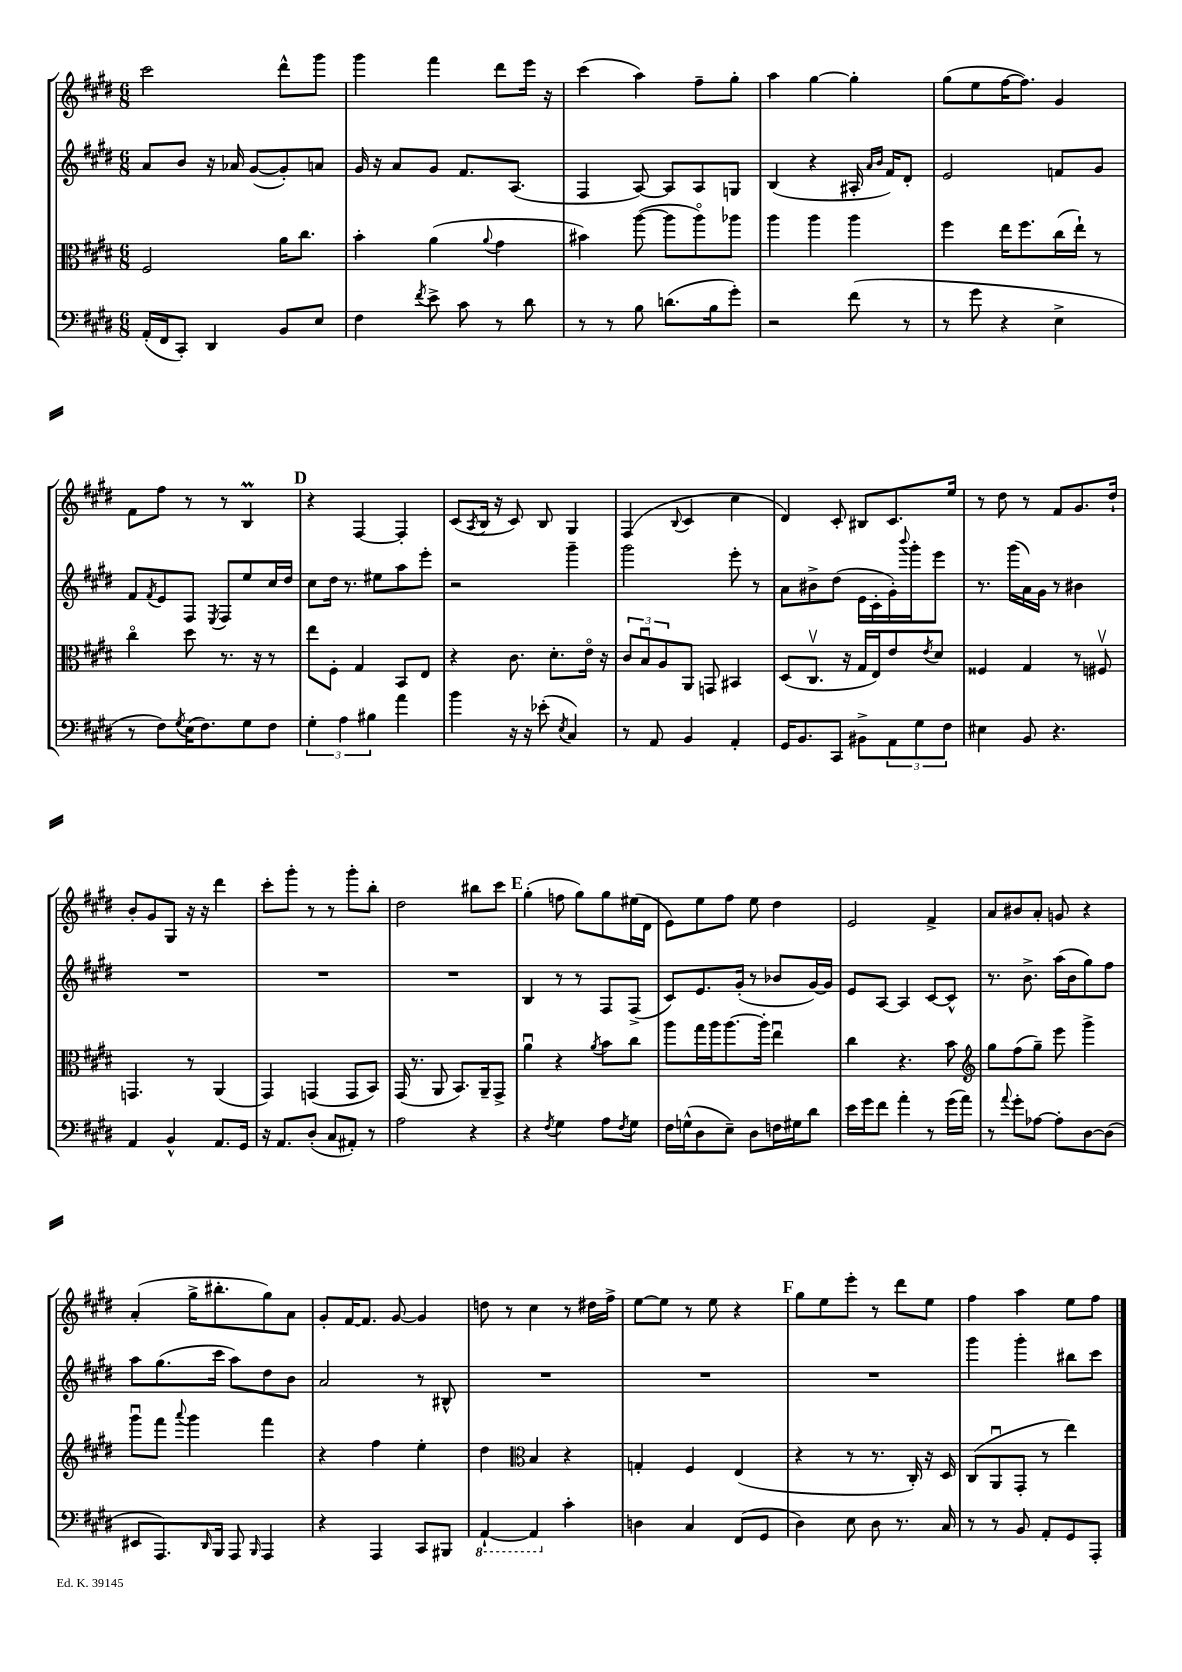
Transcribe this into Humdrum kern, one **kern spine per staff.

**kern	**kern	**kern	**kern
*staff4	*staff3	*staff2	*staff1
*clefF4	*clefC3	*clefG2	*clefG2
*k[f#c#g#d#]	*k[f#c#g#d#]	*k[f#c#g#d#]	*k[f#c#g#d#]
*M6/8	*M6/8	*M6/8	*M6/8
(16AA'/LL	2F#/	8a/L	2ccc#\
16FF#/J	.	.	.
8CC#'/J)	.	8b/J	.
4DD#/	.	16r	.
.	.	16a-/	.
.	.	([8g#/L	.
8BB/L	16a\LK	8g#'/])	8ddd#^^\L
.	8.cc#\J	.	.
8E/J	.	8a/J	8ggg#\J
=	=	=	=
4F#\	4b'\	16g#/	4ggg#\
.	.	16r	.
.	.	8a/L	.
8qf#/	.	.	.
8e^\	(4a\	8g#/J	4fff#\
8c#\	.	8.f#/L	.
.	8qqa/	.	.
8r	4g#\	.	8ddd#\L
.	.	(8.A/J	.
8d#\	.	.	16eee\Jk
.	.	.	16r
=	=	=	=
8r	4b#\)	4F#/	(4ccc#\
8r	.	.	.
8B\	([8aa\	[8A/)	4aa\)
(8.d\L	8aa\]L	8A/]L	.
.	8aao\)	8A/	8ff#~\L
16B\k	.	.	.
8g#'\J)	8aa-\J	8G/J	8gg#'\J
=	=	=	=
2r	4aa\	(4B/	4aa\
.	4aa\	4r	[4gg#\
(8f#\	4aa\	16A#'/	4gg#'\]
.	.	16qqa/LL	.
.	.	16qqb/JJ	.
.	.	16f#/LK)	.
8r	.	8d#'/J	.
=	=	=	=
8r	4ff#\	2e/	(8gg#\L
8g#\	.	.	8ee\
4r	16ee\LK	.	[16ff#\K
.	8.ff#\	.	8.ff#\]J)
4E^\	(16cc#\L	8f/L	4g#/
.	16ee`\JJ)	.	.
.	8r	8g#/J	.
=	=	=	=
8r	4cc#o\	8f#/L	8f#\L
.	.	8qf#/	.
8F#\L)	.	8e/	8ff#\J
8qG#/	.	.	.
(16E\K	8dd#\	8F#/J	8r
8.F#\)	.	.	.
.	.	8qE/	.
.	8.r	8F#/L	8r
8G#\	.	8ee/	4B/
.	16r	.	.
8F#\J	8r	16cc#/L	.
.	.	16dd#/JJ	.
=	=	=	=
6G#'\	8ee\L	8cc#\L	4r
.	8F#'\J	16dd#\Jk	.
6A\	.	.	.
.	.	8.r	.
.	4G#/	.	[4F#/
6B#\	.	.	.
.	.	8ee#\L	.
4a\	8BB/L	8aa\	4F#'/]
.	8E/J	8eee'\J	.
=	=	=	=
4b\	4r	2r	(8c#/L
.	.	.	8qA/
.	.	.	16B/Jk
.	.	.	16r
16r	8.c#\	.	8c#/)
16r	.	.	.
(8e-'\	.	.	8B/
.	8.d#'\L	.	.
8qE/	.	.	.
4C#/)	.	4ggg#~\	4G#/
.	16eo\Jk	.	.
.	16r	.	.
=	=	=	=
8r	12c#/L	2ggg#\	(4F#/
.	12Bu/	.	.
8AA/	.	.	.
.	12A/	.	.
.	.	.	8qqB/
4BB/	8AA/J	.	4c#/
.	8GG/	.	.
4AA'/	4BB#/	8eee'\	4cc#\
.	.	8r	.
=	=	=	=
16GG#/LK	(8D#/L	8a\L	4d#/)
8.BB/	.	.	.
.	8.C#v/J	8b#^\	.
8CC#/J	.	(8dd#\J	8c#'/
.	16r	.	.
8BB#^\L	16G#/LL	16e\LL	8B#/L
.	16E/J)	16c#'\	.
12AA\	8e/	16g#'\)	8.c#/
.	.	8qqbbb/	.
.	.	16ggg#'\J	.
12G#\	.	.	.
.	8qe/	.	.
.	8d#/J	8eee\J	.
12F#\J	.	.	.
.	.	.	16ee/Jk
=	=	=	=
4E#\	4F##/	8.r	8r
.	.	.	8dd#\
.	.	(16ggg#\LL	.
8BB/	4G#/	16a\)	8r
.	.	16g#\JJ	.
4.r	.	8r	8f#/L
.	8r	4b#\	8.g#/
.	8F#v/	.	.
.	.	.	16dd#`/Jk
=	=	=	=
4AA/	4.GG/	2.r	8b'/L
.	.	.	8g#/
4BB^^/	.	.	8G#/J
.	8r	.	16r
.	.	.	16r
8.AA/L	(4AA/	.	4ddd#\
16GG#/Jk	.	.	.
=	=	=	=
16r	4GG#/)	2.r	8ccc#'\L
8.AA/L	.	.	.
.	.	.	8ggg#'\J
(8D#'/J	(4GG/	.	8r
8C#/L	.	.	8r
8AA#'/J)	8GG/L	.	8ggg#'\L
8r	8BB/J)	.	8bb'\J
=	=	=	=
2A\	(16GG#/	2.r	2dd#\
.	8.r	.	.
.	8AA/	.	.
.	8.BB/L)	.	.
4r	.	.	8bb#\L
.	16AA~/k	.	.
.	8GG#^/J	.	8ccc#\J
=	=	=	=
4r	4au\	4B/	(4gg#'\
8qF#/	.	.	.
4G#\	4r	8r	8ff\
.	.	8r	8gg#\L)
.	8qa/	.	.
8A\L	8b\L	8F#/L	8gg#\
8qF#/	.	.	.
8G#\J	8cc#\J	(8F#^/J	(16ee#\L
.	.	.	16d#\JJ
=	=	=	=
16F#\LL	8aa\L	8c#/L)	8e\L)
(16G^^\J	.	.	.
8D#\	16gg#\L	8.e/	8ee\
.	16aa\J	.	.
8E~\J)	[8.aa\	.	8ff#\J
.	.	(16g#'/Jk	.
8D#\L	.	8r	8ee\
.	16aa'\]Jk	.	.
16F\L	4eeu\	8b-/L	4dd#\
16G#\J	.	.	.
8d#\J	.	[16g#/L)	.
.	.	16g#/]JJ	.
=	=	=	=
16e\LL	4cc#\	8e/L	2e/
16g#\J	.	.	.
8f#\J	.	[8A/J	.
4a'\	4.r	4A/]	.
8r	.	[8c#/L	4f#^/
(16g#\LL	8b\	8c#^^/]J	.
16a\JJ)	.	.	.
=	=	=	=
*	*clefG2	*	*
8r	8gg#\L	8.r	8a/L
8qqa/	.	.	.
8g#'\L	(8ff#\	.	8b#/
.	.	8.b^\	.
[8A-\J	8gg#~\J)	.	8a'/J
8A-'\]L	8eee\	(16aa\LL	8g/
.	.	16b\J	.
[8D#\	4ggg#^\	8gg#\)	4r
(8D#\]J	.	8ff#\J	.
=	=	=	=
8EE#/L	8ggg#u\L	8aa\L	(4a'/
8.AAA/)	8fff#\J	(8.gg#\	.
.	8qqaaa/	.	.
.	4ggg#\	.	16gg#^\LK
16qqDD#/	.	.	.
16BBB/Jk	.	16ccc#\Jk	8.bb#'\
8AAA/	.	8aa\L)	.
16qqBBB/	.	.	.
4AAA/	4fff#\	8dd#\	8gg#\)
.	.	8b\J	8a\J
=	=	=	=
4r	4r	2a/	8g#'/L
.	.	.	[16f#/K
.	.	.	8.f#/]J
4AAA/	4ff#\	.	.
.	.	.	[8g#/
8CC#/L	4ee'\	8r	4g#/]
8BBB#/J	.	8B#^^/	.
=	=	=	=
[4AAA`/	4dd#\	2.r	8dd\
.	.	.	8r
*	*clefC3	*	*
4AAA/]	4B/	.	4cc#\
4c#'\	4r	.	8r
.	.	.	16dd#\LL
.	.	.	16ff#^\JJ
=	=	=	=
4D\	4G'/	2.r	[8ee\L
.	.	.	8ee\]J
4C#/	4F#/	.	8r
.	.	.	8ee\
(8FF#/L	(4E/	.	4r
8GG#/J	.	.	.
=	=	=	=
4D#\)	4r	2.r	8gg#\L
.	.	.	8ee\
8E\	8r	.	8eee'\J
8D#\	8.r	.	8r
8.r	.	.	8ddd#\L
.	16C#'/)	.	.
.	16r	.	8ee\J
16C#/	16D#/	.	.
=	=	=	=
8r	(8C#/L	4ggg#\	4ff#\
8r	8AAu/	.	.
8BB/	8GG#'/J	4ggg#'\	4aa\
8AA'/L	8r	.	.
8GG#/	4ee\)	8bb#\L	8ee\L
8AAA'/J	.	8ccc#\J	8ff#\J
==	==	==	==
*-	*-	*-	*-
